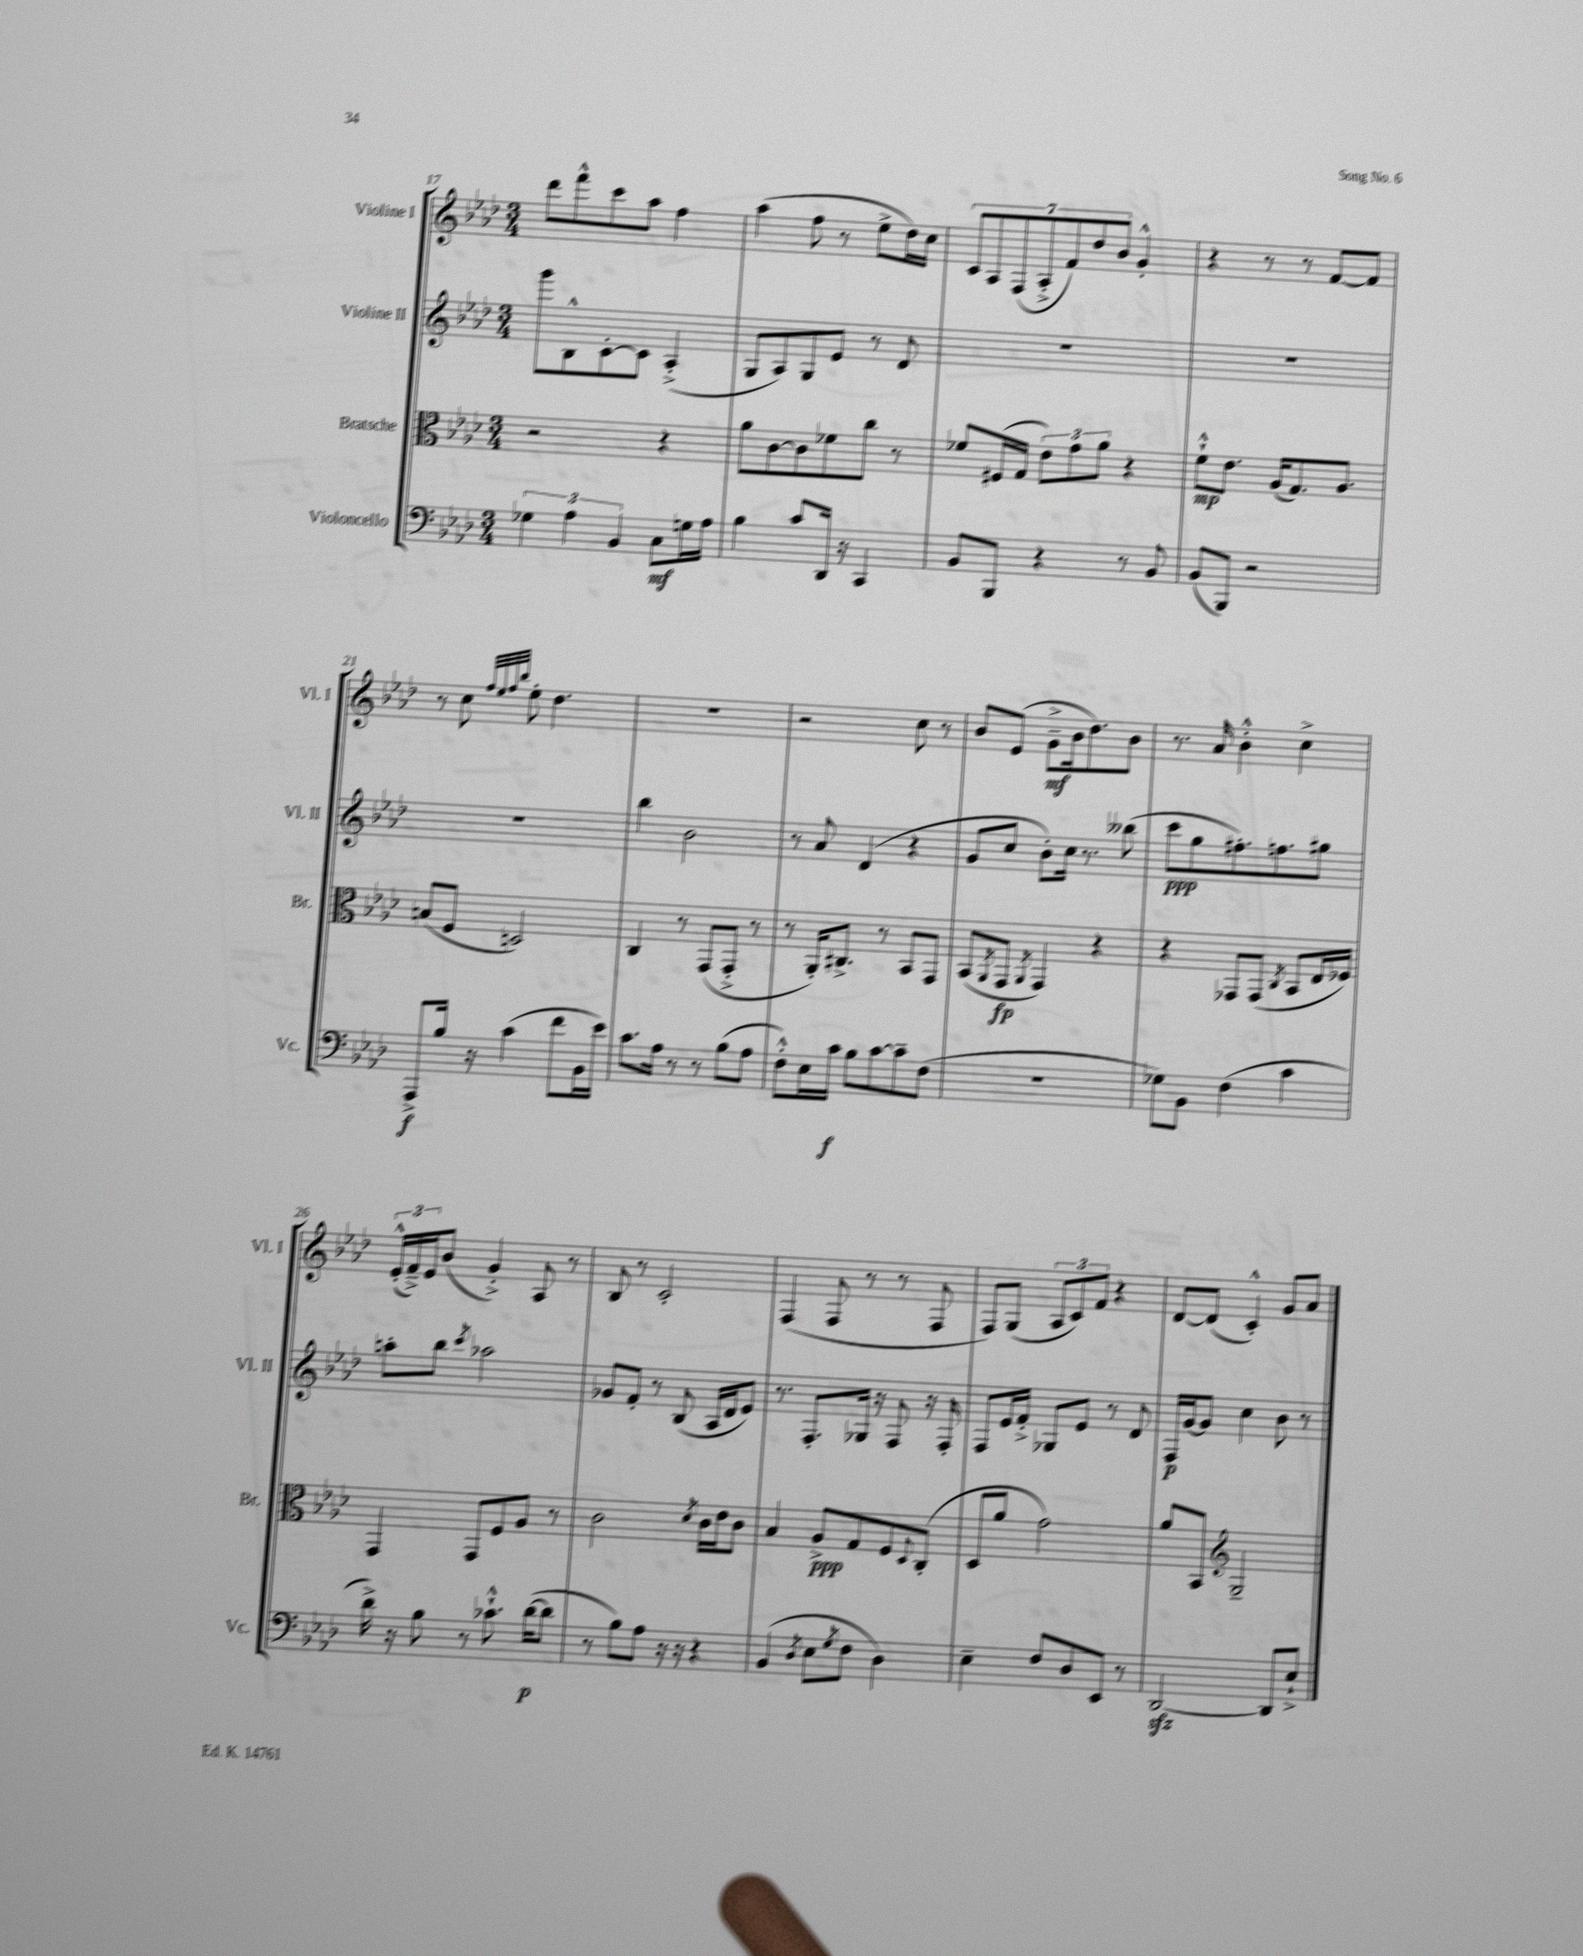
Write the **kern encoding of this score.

**kern	**kern	**kern	**kern
*staff4	*staff3	*staff2	*staff1
*clefF4	*clefC3	*clefG2	*clefG2
*k[b-e-a-d-]	*k[b-e-a-d-]	*k[b-e-a-d-]	*k[b-e-a-d-]
*M3/4	*M3/4	*M3/4	*M3/4
6G-\	2r	8ggg\L	8ddd-\L
.	.	8B-^^\	8fff^^\
6A-\	.	.	.
.	.	[8c'\	8ccc\
6BB-/	.	.	.
.	.	8c\]J	8aa-\J
8C\L	4r	(4A-'^/	4ff\
16G\L	.	.	.
16A-\JJ	.	.	.
=	=	=	=
4B-\	8a-\L	8G/L	(4aa-\
.	[8c\	8A-/)	.
8c/L	8c\]	8G/	8ff\
16DD-/Jk	8f-\	8e-/J	8r
16r	.	.	.
4CC/	8cc\J	8r	8ee-^\L
.	8r	8d-/	16dd-\L)
.	.	.	16cc\JJ
=	=	=	=
8BB-/L	8f-/L	2.r	14c/L
.	.	.	14A-/
8BBB-/J	(16F#/L	.	.
.	.	.	(14F/
.	16G/JJ	.	.
.	.	.	14A-'^/
4r	12e-\L)	.	.
.	.	.	14f/)
.	12g\	.	.
.	.	.	14dd-/
.	12a-\J	.	.
.	.	.	14b-/J
8r	4r	.	4g'^^/
8BB-/	.	.	.
=	=	=	=
(8BB-/L	8f`^^\L	2.r	4r
8BBB-/J)	8.e-\J	.	.
2r	.	.	8r
.	(16A-/LK	.	.
.	8.G/)	.	8r
.	.	.	[8f/L
.	8.A-/J	.	.
.	.	.	8f/]J
=	=	=	=
8AAA-^/L	(8B/L	2.r	8r
16B-/Jk	8F/J	.	8cc\
16r	.	.	.
.	.	.	32qqff/LLL
.	.	.	32qqee-/
.	.	.	32qqff/
.	.	.	32qqbb-/JJJ
(4c\	2D/)	.	8ee-'\
.	.	.	4.dd-\
8f\L	.	.	.
16BB-\L	.	.	.
16e-\JJ)	.	.	.
=	=	=	=
8.c\L	4C/	4bb-\	2.r
16A-\Jk	.	.	.
8r	8r	2b-\	.
8r	(8GG/L	.	.
(8B-\L	8GG'^/J	.	.
8A-\J	8r	.	.
=	=	=	=
8F'^^\L)	8r	8r	2r
16E-\L	16AA-'/LK)	8a-/	.
16c\JJ	8.C#^/J	.	.
8B-\L	.	(4d-/	.
[8c\	8r	.	.
8c~\]	8BB-/L	4r	8cc\
(8F\J	8GG/J	.	8r
=	=	=	=
2.r	(8BB-/L	8g/L	8b-/L
.	8qAA-/	.	.
.	8GG/J	8cc/J	(8e-/J
.	8qAA-/	.	.
.	4GG/)	8b-'\L)	8g~^\L
.	.	16cc\Jk	16b-\k
.	.	8.r	8.dd-\)
.	4r	.	.
.	.	(8bb--\	8b-\J
=	=	=	=
8G-\L)	4r	8ccc\L	8.r
8BB-\J	.	8gg\	.
.	.	.	16a-/
(4F\	8GG-/L	8.ff#'\)	4b-'^^\
.	(8GG-/J	.	.
.	.	8.ff\	.
.	8qC/	.	.
4c\	8BB-/L	.	4cc^\
.	16E-/L	8gg#\J	.
.	16F-/JJ)	.	.
=	=	=	=
16d-^\)	4GG/	8aa'\L	(24e-'^^/LL
.	.	.	24f~^/)
16r	.	.	.
.	.	.	24e-/J
8B-\	.	8bb-\J	(8b-/J
.	.	8qccc/	.
8r	8GG/L	2aa-\	4g'^/)
8.c-`^^\	8F/	.	.
.	8A-/J	.	8A-/
([16d-\LK	.	.	.
8d-\]J	8r	.	8r
=	=	=	=
8r	2c\	8g-/L	8B-/
8B-\L)	.	8f'/J	8r
8A-\J	.	8r	2c'/
16r	.	(8B-/	.
16r	.	.	.
.	8qd-/	.	.
4r	16c\LL	16A-/LL	.
.	16e-\J	16d-/J	.
.	8c\J	8e-/J)	.
=	=	=	=
(4BB-/	4B-/	8.r	(4F/
.	.	8.F'/L	.
8qD-/	.	.	.
8E-\L	8A-^/L	.	8F/
8qG/	.	.	.
8F\J	8G/	16G-/Jk	8r
.	.	16r	.
4D-\)	8F/	8F/	8r
.	8qqD-/	.	.
.	(8C'/J	16r	8F/
.	.	16F'/	.
=	=	=	=
4E-~\	8D-/L	8F/L	8F/L)
.	8a-/J	16e-/L	(8G/J
.	.	16f'^/JJ	.
8F/L	2g\)	8G-/L	12A-/L
.	.	.	12c/)
8D-/	.	8e-/J	.
.	.	.	12f/J
8EE-/J	.	8r	4r
8r	.	8d-/	.
=	=	=	=
[2DD-/	8a-/L	16F/LL	[8d-/L
.	.	[16g/J	.
.	8BB-/J	8g/]J	(8d-/]J
*	*clefG2	*	*
.	2G~/	4cc\	4c'^^/)
8DD-/]L	.	8b-\	8g/L
8E-`^/J	.	8r	8a-/J
==	==	==	==
*-	*-	*-	*-
